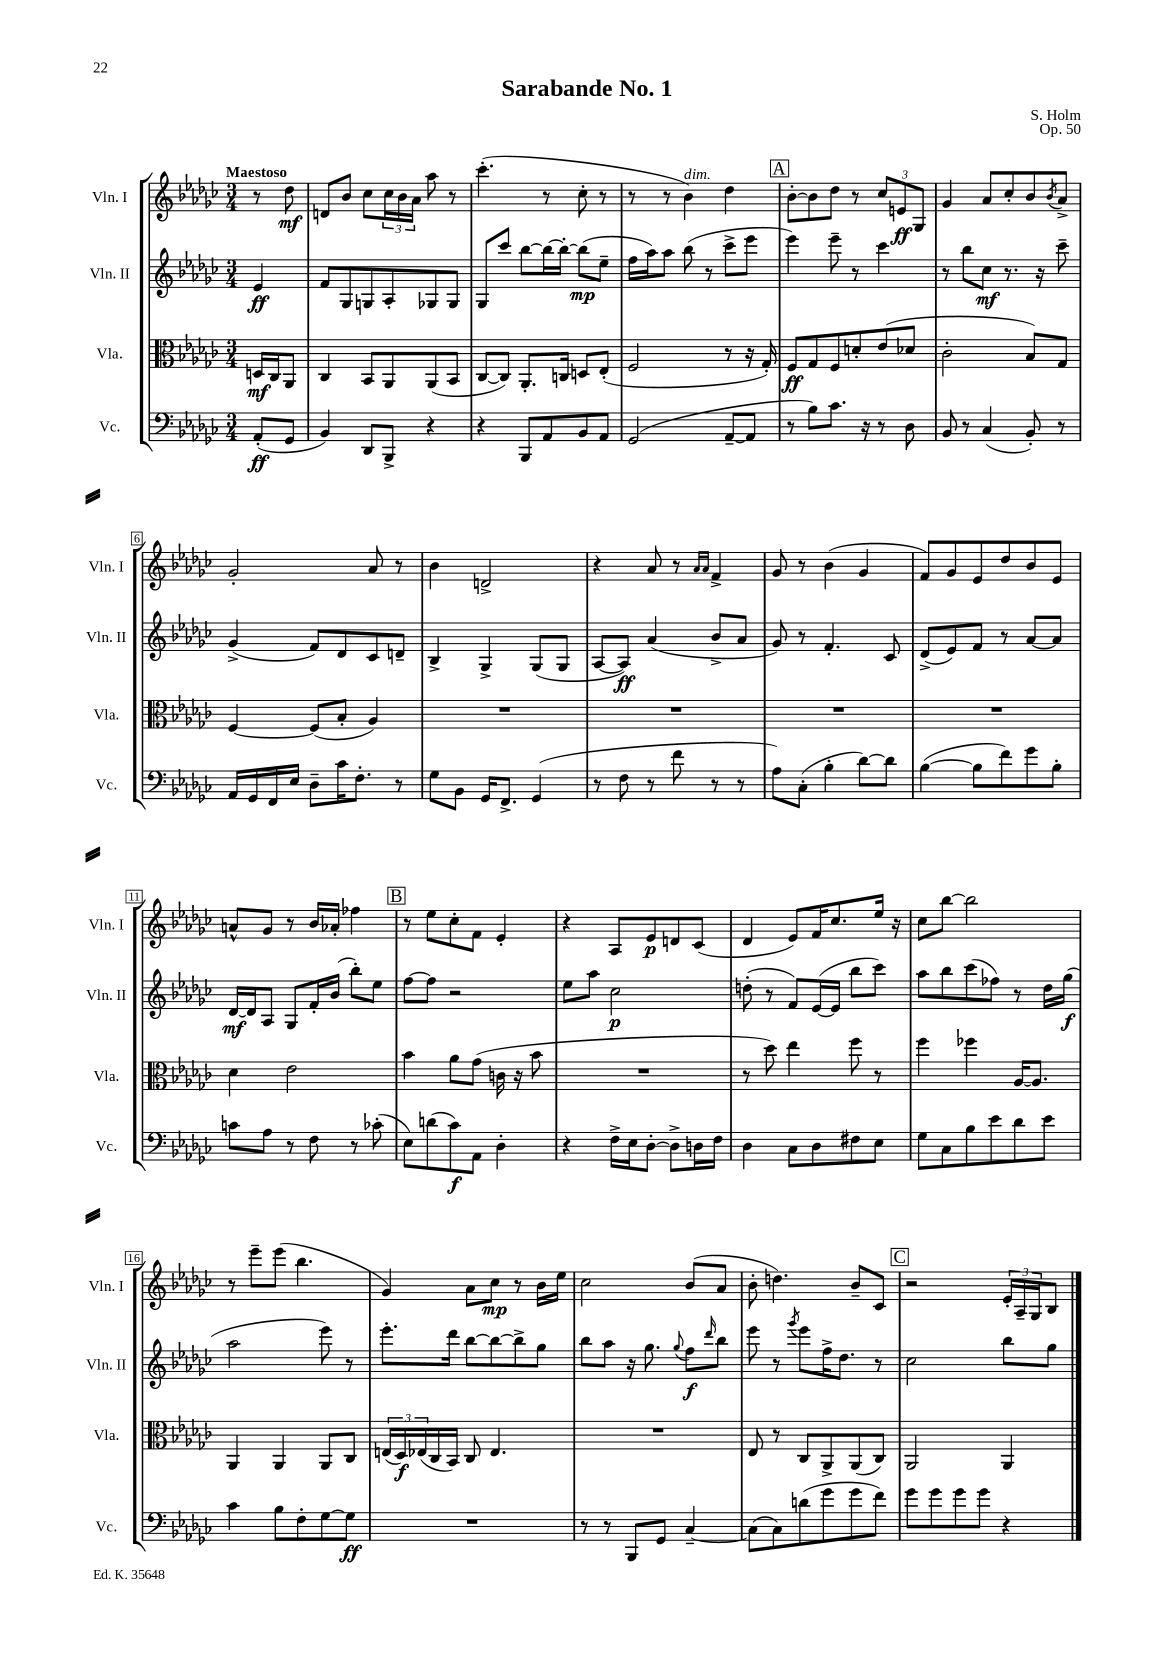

**kern	**dynam	**kern	**dynam	**kern	**dynam	**kern	**dynam
*part4	*part4	*part3	*part3	*part2	*part2	*part1	*part1
*staff4	*staff4	*staff3	*staff3	*staff2	*staff2	*staff1	*staff1
*I"Vc.	*	*I"Vla.	*	*I"Vln. II	*	*I"Vln. I	*
*I'Vc.	*	*I'Vla.	*	*I'Vln. II	*	*I'Vln. I	*
*clefF4	*	*clefC3	*	*clefG2	*	*clefG2	*
*k[b-e-a-d-g-c-]	*	*k[b-e-a-d-g-c-]	*	*k[b-e-a-d-g-c-]	*	*k[b-e-a-d-g-c-]	*
*M3/4	*	*M3/4	*	*M3/4	*	*M3/4	*
=	=	=	=	=	=	=	=
!	!	!	!	!	!	!LO:TX:a:B:t=Maestoso	!
(8AA-'/L	ff	16Dn/LL	mf	4e-/	ff	8r	.
.	.	16C-/J	.	.	.	.	.
8GG-/J	.	8AA-/J	.	.	.	8dd-\	mf
=1	=1	=1	=1	=1	=1	=1	=1
4BB-/)	.	4C-/	.	8f/L	.	8dn/L	.
.	.	.	.	8G-/	.	8b-/J	.
8DD-/L	.	8BB-/L	.	8Gn/	.	8cc-\L	.
8BBB-^/J	.	8AA-/	.	8A-'/	.	24cc-\L	.
.	.	.	.	.	.	24b-\	.
.	.	.	.	.	.	24a-\JJ	.
4r	.	(8AA-/	.	8G-X/	.	8aa-\	.
.	.	8BB-/J	.	8G-/J	.	8r	.
=2	=2	=2	=2	=2	=2	=2	=2
4r	.	[8C-/L	.	8G-/L	.	(4.ccc-'\	.
.	.	8C-/J])	.	8ccc-/J	.	.	.
8BBB-/L	.	8.AA-'/L	.	[8bb-\L	.	.	.
8AA-/	.	.	.	16bb-\L_	.	8r	.
.	.	16Cn/Jk	.	16bb-'\JJ_	.	.	.
8BB-/	.	8Dn/L	.	(8bb-\L]	mp	8cc-'\	.
8AA-/J	.	(8E-'/J	.	8ee-~\J	.	8r	.
=3	=3	=3	=3	=3	=3	=3	=3
(2GG-/	.	2F/	.	16ff\LL	.	8r	.
.	.	.	.	16aa-\J)	.	.	.
.	.	.	.	8aa-\J	.	8r	.
!	!	!	!	!	!	!LO:TX:a:i:t=dim.	!
.	.	.	.	(8bb-\	.	4b-\)	.
.	.	.	.	8r	.	.	.
[8AA-~/L	.	8r	.	8ccc-^\L	.	4dd-\	.
8AA-/J]	.	16r	.	8eee-\J	.	.	.
.	.	16G-'/)	.	.	.	.	.
!!LO:REH:place=s1:t=A
=4	=4	=4	=4	=4	=4	=4	=4
8r	.	8F/L	ff	4eee-\)	.	[8b-'\L	.
8B-\L)	.	8G-/	.	.	.	8b-\]	.
8.c-\J	.	8F/	.	8eee-~\	.	8dd-\J	.
.	.	8dn'/	.	8r	.	8r	.
16r	.	.	.	.	.	.	.
8r	.	(8e-/	.	4ccc-\	.	12cc-/L	.
.	.	.	.	.	.	12en/	ff
8D-\	.	8d-X/J	.	.	.	.	.
.	.	.	.	.	.	12G-/J	.
=5	=5	=5	=5	=5	=5	=5	=5
8BB-/	.	2c-'\	.	8r	.	4g-/	.
8r	.	.	.	8bb-\L	.	.	.
(4C-/	.	.	.	8cc-\J	mf	8a-/L	.
.	.	.	.	8.r	.	8cc-'/	.
8BB-'/)	.	8B-/L)	.	.	.	8b-/	.
.	.	.	.	16r	.	.	.
.	.	.	.	.	.	8qb-/	.
8r	.	8G-/J	.	8ccc-~\	.	8a-^/J	.
!!LO:LB:g=z
=6	=6	=6	=6	=6	=6	=6	=6
16AA-/LL	.	[4F/	.	(4g-^/	.	2g-'/	.
16GG-/	.	.	.	.	.	.	.
16FF/	.	.	.	.	.	.	.
16E-/JJ	.	.	.	.	.	.	.
8D-~\L	.	(8F/L]	.	8f/L)	.	.	.
16c-\K	.	8B-'/J	.	8d-/	.	.	.
8.F'\J	.	.	.	.	.	.	.
.	.	4A-/)	.	8c-/	.	8a-/	.
8r	.	.	.	8dn~/J	.	8r	.
=7	=7	=7	=7	=7	=7	=7	=7
8G-\L	.	2.r	.	4B-^/	.	4b-\	.
8BB-\J	.	.	.	.	.	.	.
16GG-/KL	.	.	.	4G-^/	.	2dn^/	.
8.FF^/J	.	.	.	.	.	.	.
(4GG-/	.	.	.	(8G-/L	.	.	.
.	.	.	.	8G-/J	.	.	.
=8	=8	=8	=8	=8	=8	=8	=8
8r	.	2.r	.	[8A-/L	.	4r	.
8F\	.	.	.	8A-/J])	ff	.	.
8r	.	.	.	(4a-/	.	8a-/	.
8f\	.	.	.	.	.	8r	.
.	.	.	.	.	.	16qqa-/LL	.
.	.	.	.	.	.	16qqa-/JJ	.
8r	.	.	.	8b-^/L	.	4f^/	.
8r	.	.	.	8a-/J	.	.	.
=9	=9	=9	=9	=9	=9	=9	=9
8A-\L)	.	2.r	.	8g-/)	.	8g-/	.
(8C-'\J	.	.	.	8r	.	8r	.
4B-'\	.	.	.	4.f'/	.	(4b-\	.
[8d-\L)	.	.	.	.	.	4g-/	.
8d-\J]	.	.	.	8c-/	.	.	.
=10	=10	=10	=10	=10	=10	=10	=10
([4B-\	.	2.r	.	(8d-^/L	.	8f/L)	.
.	.	.	.	8e-/)	.	8g-/	.
8B-\L]	.	.	.	8f/J	.	8e-/	.
8f\)	.	.	.	8r	.	8dd-/	.
8g-\	.	.	.	[8a-/L	.	8b-/	.
8B-'\J	.	.	.	8a-/J]	.	8e-/J	.
!!LO:LB:g=z
=11	=11	=11	=11	=11	=11	=11	=11
8cn\L	.	4d-\	.	[16d-/LL	mf	8an^^/L	.
.	.	.	.	16d-/J]	.	.	.
8A-\J	.	.	.	8A-/J	.	8g-/J	.
8r	.	2e-\	.	8G-/L	.	8r	.
8F\	.	.	.	16f'/L	.	16b-/LL	.
.	.	.	.	(16b-/JJ	.	16a-X'/JJ	.
8r	.	.	.	8bb-'\L)	.	4ff-X\	.
(8c-X'\	.	.	.	8ee-\J	.	.	.
!!LO:REH:place=s1:t=B
=12	=12	=12	=12	=12	=12	=12	=12
8E-\L)	.	4b-\	.	[8ff\L	.	8r	.
(8dn\	.	.	.	8ff\J]	.	8ee-\L	.
8c-\)	f	8a-\L	.	2r	.	8cc-'\	.
8AA-\J	.	(8g-\J	.	.	.	8f\J	.
4D-'\	.	16cn\	.	.	.	4e-'/	.
.	.	16r	.	.	.	.	.
.	.	8b-\	.	.	.	.	.
=13	=13	=13	=13	=13	=13	=13	=13
4r	.	2.r	.	8ee-\L	.	4r	.
.	.	.	.	8aa-\J	.	.	.
16F^\LL	.	.	.	2cc-\	p	8A-/L	.
16E-\J	.	.	.	.	.	.	.
[8D-'\J	.	.	.	.	.	8e-/	p
8D-^\L]	.	.	.	.	.	8dn/	.
16Dn\L	.	.	.	.	.	(8c-/J	.
16F\JJ	.	.	.	.	.	.	.
=14	=14	=14	=14	=14	=14	=14	=14
4D-\	.	8r	.	(8ddn'\	.	4d-/	.
.	.	8dd-\)	.	8r	.	.	.
8C-\L	.	4ee-\	.	8f/L)	.	8e-/L)	.
8D-\	.	.	.	([16e-/L	.	16f/K	.
.	.	.	.	16e-/JJ]	.	8.cc-/	.
8F#X\	.	8ff\	.	8bb-\L	.	.	.
8E-\J	.	8r	.	8ccc-\J)	.	16ee-/Jk	.
.	.	.	.	.	.	16r	.
=15	=15	=15	=15	=15	=15	=15	=15
8G-\L	.	4ff\	.	8aa-\L	.	8cc-\L	.
8C-\	.	.	.	8bb-\	.	[8bb-\J	.
8B-\	.	4ff-X\	.	(8ccc-\	.	2bb-\]	.
8e-\	.	.	.	8ff-X\J)	.	.	.
8d-\	.	[16A-/KL	.	8r	.	.	.
.	.	8.A-/J]	.	.	.	.	.
8e-\J	.	.	.	16dd-\LL	.	.	.
.	.	.	.	(16gg-\JJ	f	.	.
!!LO:LB:g=z
=16	=16	=16	=16	=16	=16	=16	=16
4c-\	.	4AA-/	.	2aa-\	.	8r	.
.	.	.	.	.	.	8eee-~\L	.
8B-\L	.	4AA-/	.	.	.	(8eee-\J	.
8F'\	.	.	.	.	.	4.bb-\	.
[8G-\	.	8AA-/L	.	8eee-\)	.	.	.
8G-\J]	ff	8C-/J	.	8r	.	.	.
=17	=17	=17	=17	=17	=17	=17	=17
2.r	.	(24En/LL	.	8.eee-'\L	.	4g-/)	.
.	.	24D-/)	f	.	.	.	.
.	.	(24E-X/	.	.	.	.	.
.	.	16C-/	.	.	.	.	.
.	.	16BB-/JJ)	.	16ddd-\Jk	.	.	.
.	.	8C-/	.	[8bb-\L	.	8a-\L	.
.	.	4.E-/	.	8bb-\_	.	8cc-\J	mp
.	.	.	.	8bb-^\]	.	8r	.
.	.	.	.	8gg-\J	.	16b-\LL	.
.	.	.	.	.	.	16ee-\JJ	.
=18	=18	=18	=18	=18	=18	=18	=18
8r	.	2.r	.	8bb-\L	.	2cc-\	.
8r	.	.	.	8aa-\J	.	.	.
8BBB-/L	.	.	.	16r	.	.	.
.	.	.	.	8.gg-\	.	.	.
8GG-/J	.	.	.	.	.	.	.
.	.	.	.	8qqgg-/	.	.	.
[4C-~/	.	.	.	8ff\L	f	(8b-/L	.
.	.	.	.	16qqddd-/	.	.	.
.	.	.	.	8bb-\J	.	8a-/J	.
=19	=19	=19	=19	=19	=19	=19	=19
(8C-\L]	.	8E-/	.	8eee-\	.	8b-'\	.
8C-\)	.	8r	.	8r	.	4.ddn\)	.
.	.	.	.	8qggg-/	.	.	.
(8dn\	.	8C-/L	.	8eee-\L	.	.	.
8g-\	.	8AA-^/	.	16ff^\K	.	.	.
.	.	.	.	8.dd-\J	.	.	.
8g-\	.	(8AA-/	.	.	.	8b-~/L	.
8f\J)	.	8C-/J)	.	8r	.	8c-/J	.
!!LO:REH:place=s1:t=C
=20	=20	=20	=20	=20	=20	=20	=20
8g-\L	.	2AA-/	.	2cc-\	.	2r	.
8g-\	.	.	.	.	.	.	.
8g-\	.	.	.	.	.	.	.
8g-\J	.	.	.	.	.	.	.
4r	.	4AA-/	.	8bb-\L	.	24e-'/LL	.
.	.	.	.	.	.	24A-~/	.
.	.	.	.	.	.	24G-/J	.
.	.	.	.	8gg-\J	.	8B-/J	.
==	==	==	==	==	==	==	==
*-	*-	*-	*-	*-	*-	*-	*-
